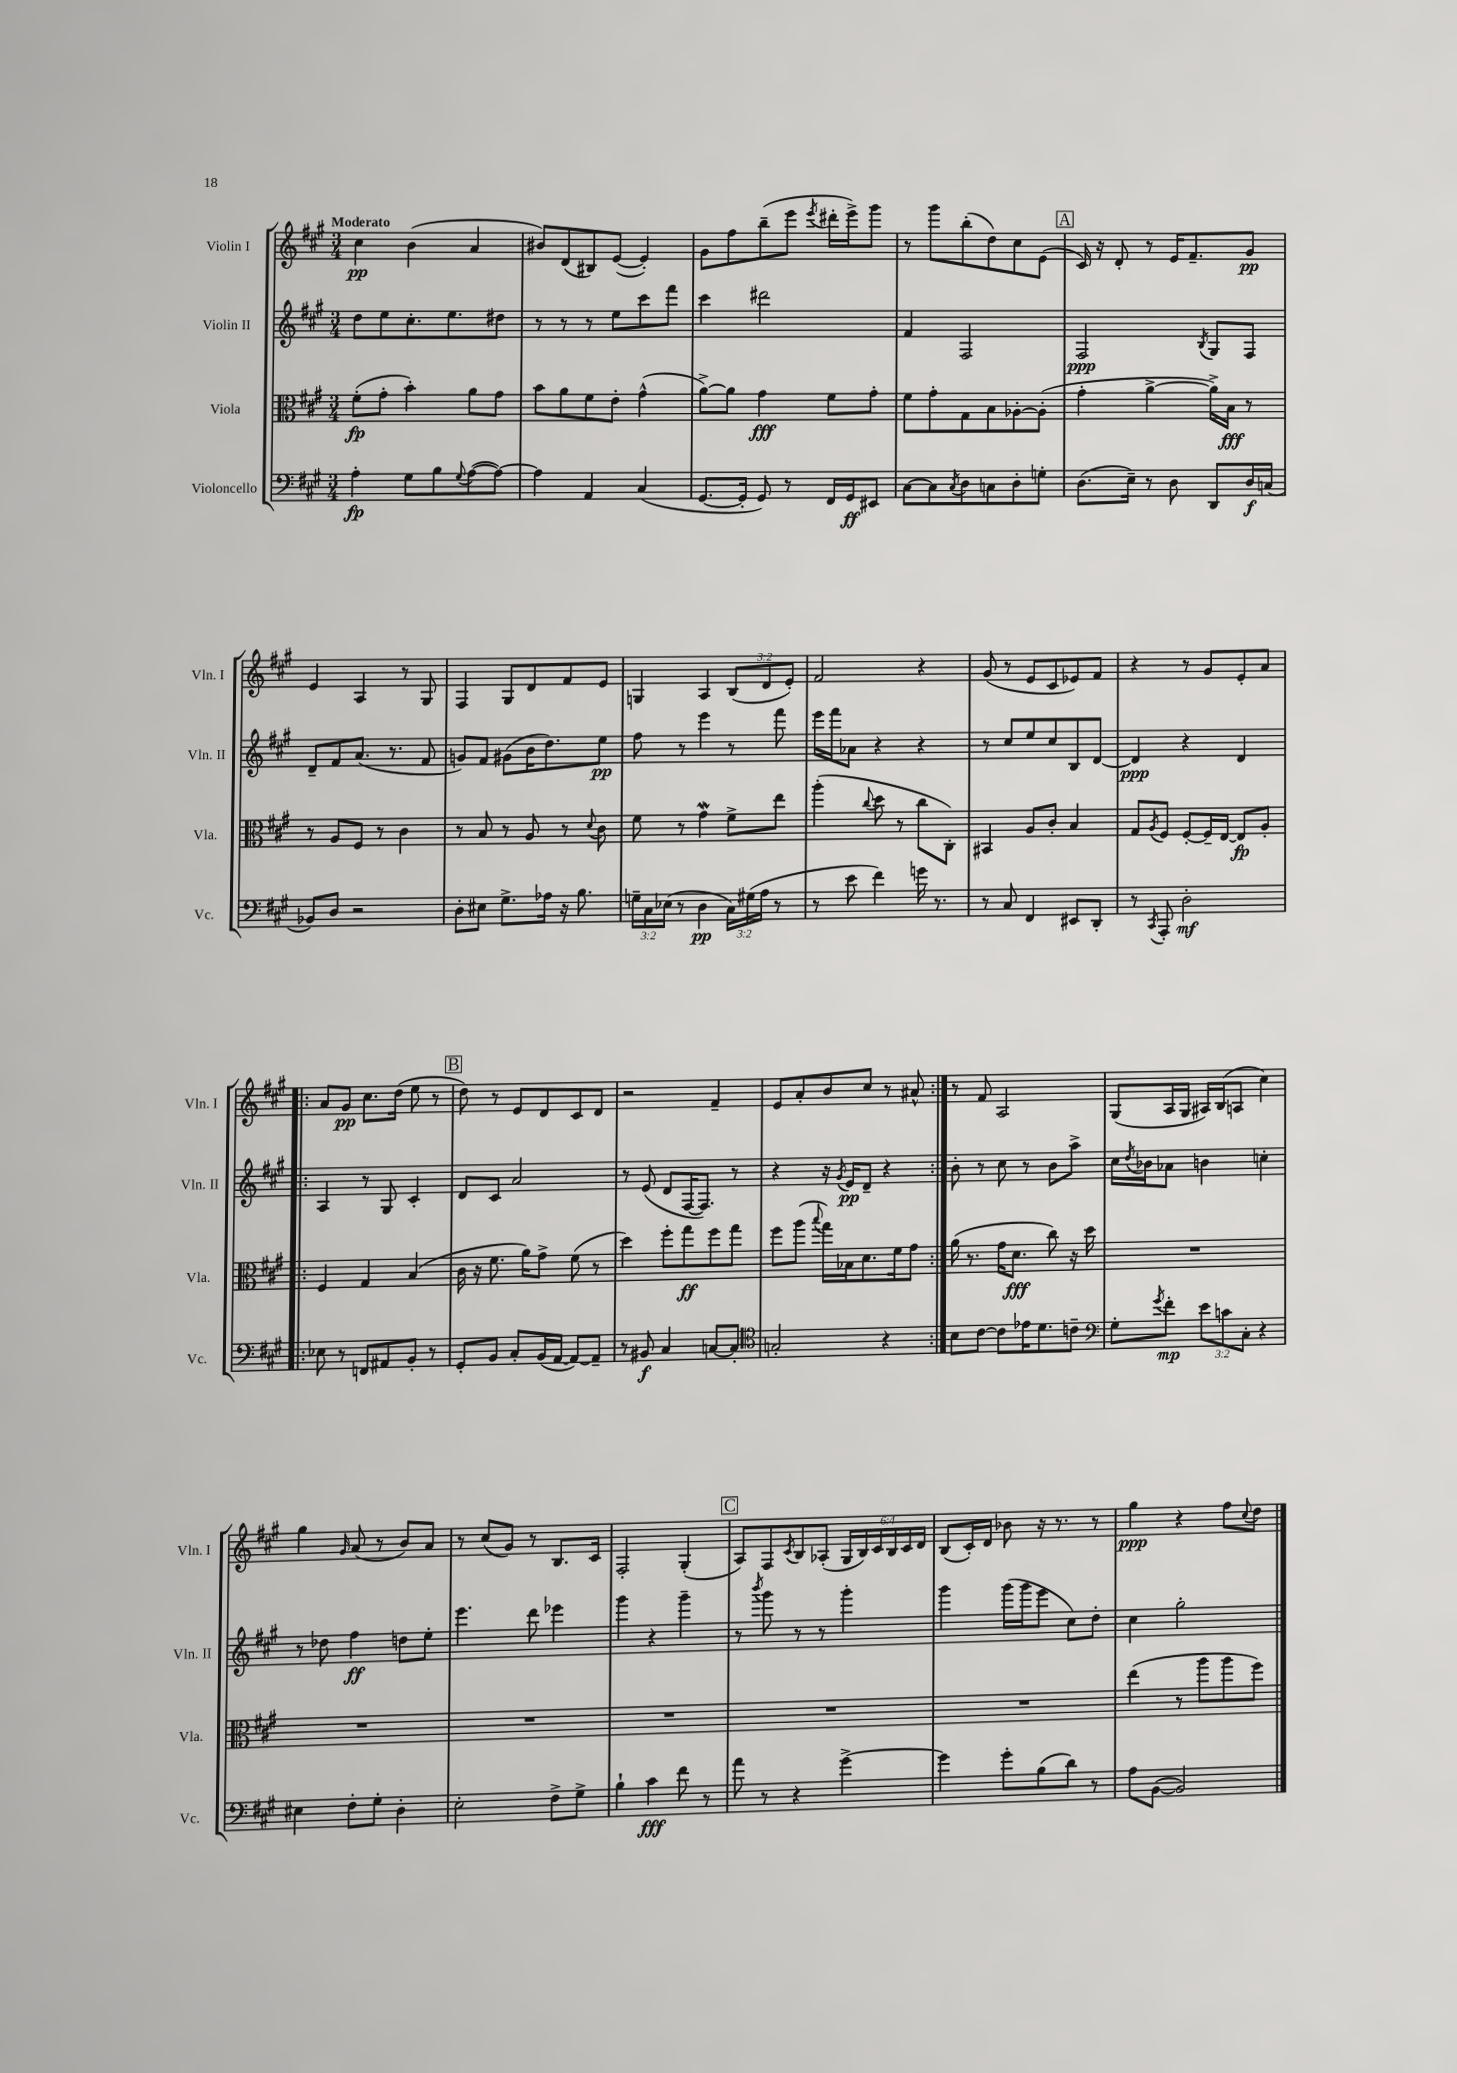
<<
\new StaffGroup <<
\new Staff = "s0" \with { instrumentName = "Violin I" shortInstrumentName = "Vln. I" } {
    \clef treble \key a \major \numericTimeSignature \time 3/4 \override Staff.TupletNumber.text = #tuplet-number::calc-fraction-text \tempo "Moderato"
    cis''4\pp b'4( a'4 |
    bis'8) d'8( bis8) e'8~( e'4-.) |
    gis'8 fis''8 b''8--( e'''8 \acciaccatura { e'''8 } dis'''16-. e'''16->) gis'''8 |
    r8 gis'''8 b''8-.( d''8) cis''8 e'8( |
    \mark \markup { \box "A" } cis'16) r16 d'8-. r8 e'16 fis'8.-- gis'8\pp |
    e'4 a4 r8 gis8 |
    fis4 gis8 d'8 fis'8 e'8 |
    g4 a4 \tuplet 3/2 { b8( d'8 e'8-.) } |
    fis'2 r4 |
    gis'8( r8 e'8 cis'8 ees'8) fis'8 |
    r4 r8 gis'8 e'8-. a'8 |
    \repeat volta 2 { a'8 gis'8\pp cis''8. d''16( e''8 r8 |
    \mark \markup { \box "B" } d''8) r8 e'8 d'8 cis'8 d'8 |
    r2 fis'4-- |
    e'8 a'8-. b'8 cis''8 r8 ais'8-^ | }
    r8 fis'8 a2 |
    gis8( a16 gis16 ais16) b16( a8 cis''4) |
    gis''4 \grace { gis'16 } a'8( r8 b'8) a'8 |
    r8 cis''8( gis'8) r8 b8. cis'16 |
    fis2-. gis4-.( |
    \mark \markup { \box "C" } a8) fis8 \acciaccatura { cis'8 } b8 aes8-.( \tuplet 6/4 { gis16 b16) cis'16 b16 cis'16 d'16 } |
    b8( cis'16-.) d'16 bes'8 r16 r8. r8 |
    gis''4\ppp r4 fis''8 \appoggiatura { cis''8 } d''8 \bar "|." |
}
\new Staff = "s1" \with { instrumentName = "Violin II" shortInstrumentName = "Vln. II" } {
    \clef treble \key a \major \numericTimeSignature \time 3/4
    d''8 e''8 cis''8.-. e''8. dis''8 |
    r8 r8 r8 e''8 cis'''8 fis'''8 |
    cis'''4 dis'''2 |
    fis'4 fis2 |
    \mark \markup { \box "A" } fis2\ppp \acciaccatura { b8 } gis8 fis8 |
    d'8-- fis'8 a'8.( r8. fis'8 |
    g'8) fis'8 gis'8( b'16 d''8.) e''8\pp |
    fis''8 r8 e'''4 r8 fis'''8 |
    e'''16 fis'''16 aes'8 r4 r4 |
    r8 cis''8 e''8 cis''8 b8 d'8~ |
    d'4\ppp r4 d'4 |
    \repeat volta 2 { a4 r8 gis8 cis'4-. |
    \mark \markup { \box "B" } d'8 cis'8 a'2 |
    r8 e'8( d'8 fis16~ fis8.) r8 |
    r4 r16 \acciaccatura { gis'8 } e'16\pp d'8-- r4 | }
    b'8-. r8 cis''8 r8 b'8 a''8-> |
    cis''16 \acciaccatura { d''8 } bes'16 aes'8 b'4 c''4-. |
    r8 des''8 fis''4\ff d''8 e''8-. |
    e'''4. d'''8 ees'''4 |
    gis'''4 r4 gis'''4-- |
    \mark \markup { \box "C" } r8 \acciaccatura { b'''8 } gis'''8 r8 r8 gis'''4-. |
    gis'''4 gis'''16( gis'''16 e'''8 cis''8) d''8-. |
    cis''4 gis''2-. \bar "|." |
}
\new Staff = "s2" \with { instrumentName = "Viola" shortInstrumentName = "Vla." } {
    \clef alto \key a \major \numericTimeSignature \time 3/4
    fis'8-.\fp( gis'8-. b'4-.) a'8 gis'8 |
    b'8 a'8 fis'8 e'8-. gis'4-^( |
    a'8~->) a'8 gis'4\fff fis'8 gis'8-. |
    fis'8 gis'8-. gis8 b8 aes8~-. aes8-.( |
    \mark \markup { \box "A" } gis'4-. a'4~-> a'16->) b16\fff r8 |
    r8 a8 fis8 r8 cis'4 |
    r8 b8 r8 a8 r8 \appoggiatura { d'8 } cis'8 |
    fis'8 r8 gis'4\mordent fis'8-> e''8 |
    a''4-.( \appoggiatura { cis''8 } d''8 r8 cis''8 cis8-.) |
    bis,4 a8 cis'8-. b4 |
    gis8 \acciaccatura { a8 } fis8 fis8~-. fis16-- e16~ e8\fp a8-. |
    \repeat volta 2 { fis4 gis4 b4( |
    \mark \markup { \box "B" } cis'16 r16 fis'8. a'16) gis'8-> fis'8( r8 |
    d''4) fis''8-. gis''8\ff fis''8 gis''8 |
    fis''8 a''8( \appoggiatura { b''8 } gis''16) bes16 d'8. fis'16 gis'8 | }
    a'16( r8. gis'16 d'8.\fff cis''8) r16 d''16 |
    R2. |
    R2. |
    R2. |
    R2. |
    \mark \markup { \box "C" } R2. |
    R2. |
    e''4( r8 a''8 a''8 fis''8) \bar "|." |
}
\new Staff = "s3" \with { instrumentName = "Violoncello" shortInstrumentName = "Vc." } {
    \clef bass \key a \major \numericTimeSignature \time 3/4 \override Staff.TupletNumber.text = #tuplet-number::calc-fraction-text
    a4-.\fp gis8 b8 \appoggiatura { gis8 } a8~( a8~) |
    a4 a,4 cis4( |
    gis,8.~ gis,16-. gis,8) r8 fis,16 gis,16\ff eis,8 |
    cis8~ cis8 \acciaccatura { cis8 } d8 c8 d8-. g8-. |
    \mark \markup { \box "A" } d8.( e16--) r8 d8 d,8 d16\f c16( |
    bes,8) d8 r2 |
    d8-. eis8 gis8.-> aes16 r16 b8. |
    \tuplet 3/2 { g16-- cis16 ees16( } r8 d4\pp \tuplet 3/2 { cis16) gis16( a16 } r8 |
    r8 e'8 fis'4) g'16 r8. |
    r8 cis8 fis,4 eis,8 d,8-. |
    r8 \acciaccatura { cis,8 } a,,8-. d2-.\mf |
    \repeat volta 2 { ees8 r8 f,8 ais,8 b,8-. r8 |
    \mark \markup { \box "B" } gis,8-. b,8 cis8-. b,16( a,16~ a,8~) a,8-- |
    r8 bis,8\f cis4 c8~ c8-. |
    \clef tenor g2-. r4 | }
    b8 cis'8~ cis'8 ees'16 d'8. c'8-- |
    \clef bass gis8-. \acciaccatura { gis'8 } fis'8-.\mp \tuplet 3/2 { e'8 c'8 cis8-. } r4 |
    eis4 fis8-. gis8-. d4-. |
    e2-. fis8-> gis8-> |
    b4-! cis'4\fff fis'8 r8 |
    \mark \markup { \box "C" } a'8 r8 r4 gis'4~-> |
    gis'4 gis'8-. b8( d'8) r8 |
    a8 b,8~( b,2) \bar "|." |
}
>>
>>
\layout { \context { \Score \remove "Bar_number_engraver" } }
